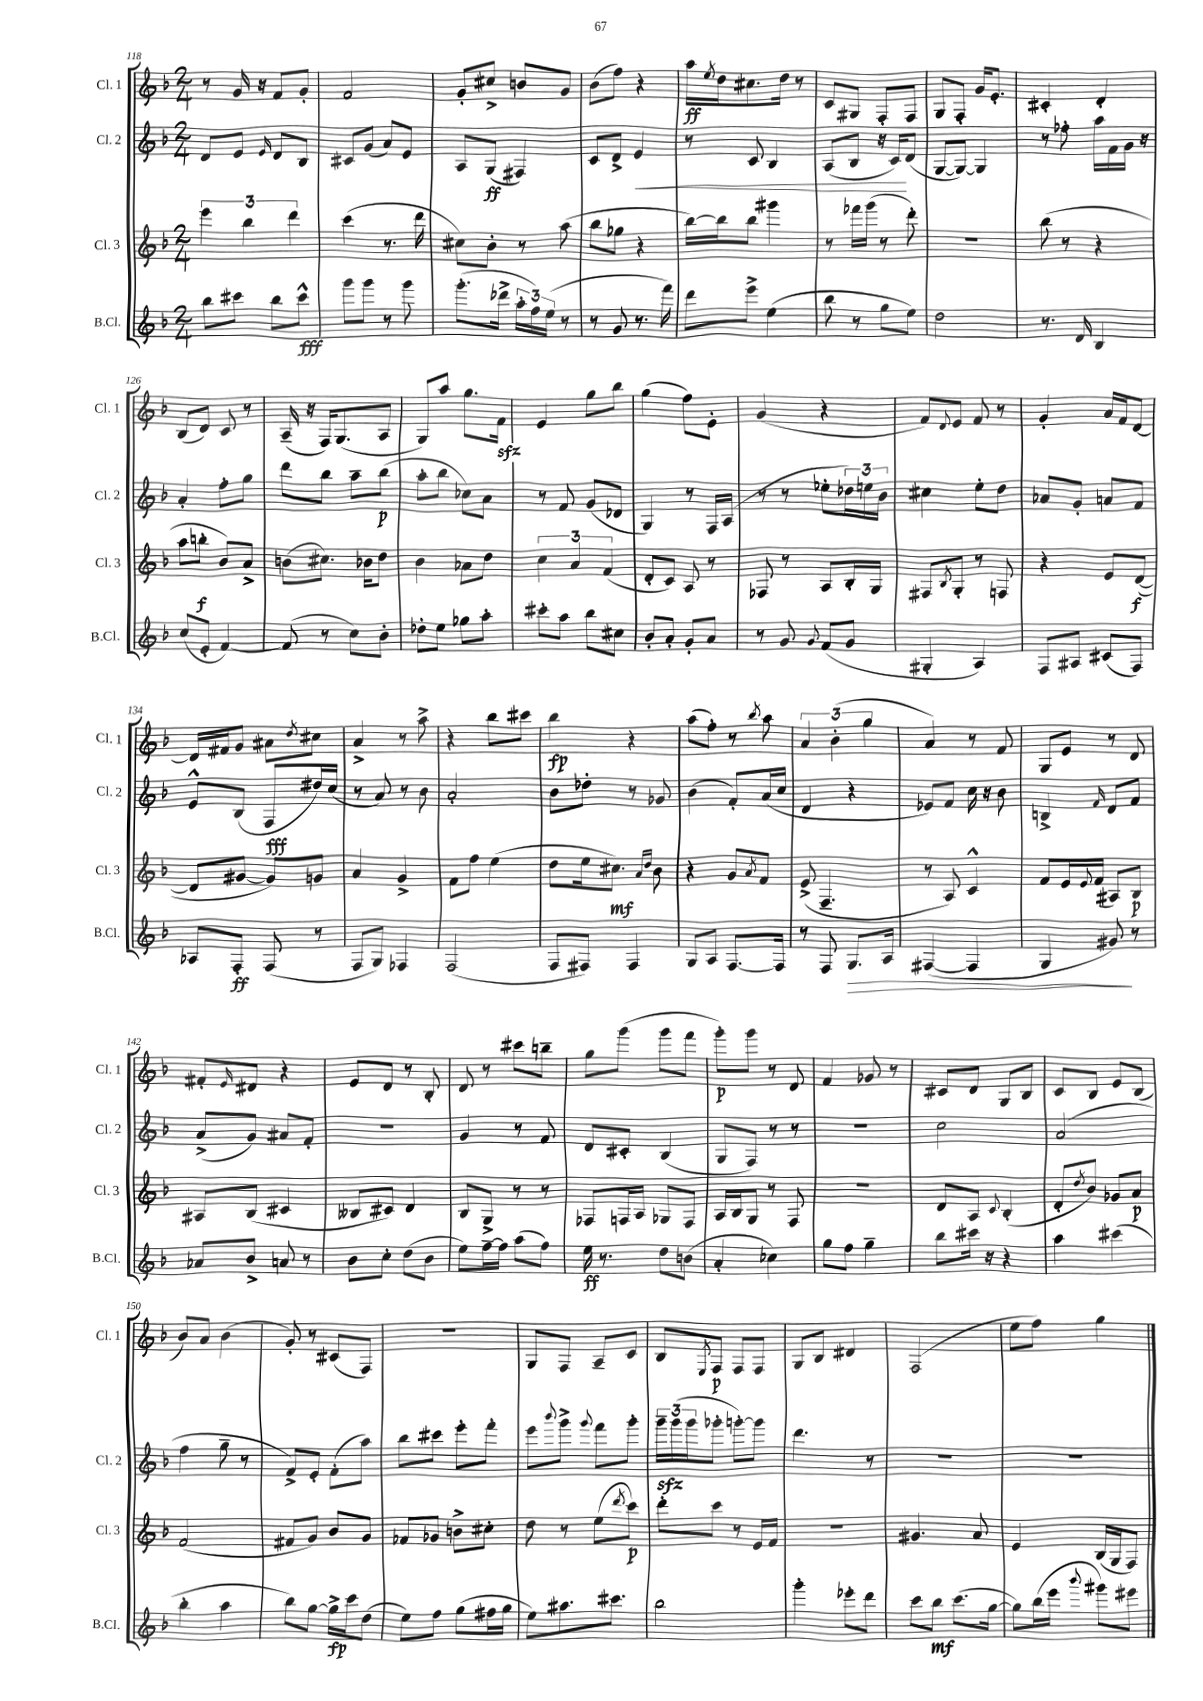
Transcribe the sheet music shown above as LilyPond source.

<<
\new StaffGroup <<
\new Staff = "s0" \with { instrumentName = "Cl. 1" shortInstrumentName = "Cl. 1" } {
    \clef treble \key f \major \numericTimeSignature \time 2/4
    r8 g'16 r16 f'8 g'8-. |
    f'2 |
    g'8-. cis''8-> b'8 g'8 |
    bes'8( f''8) r4 |
    a''16\ff \acciaccatura { e''8 } d''16 cis''8. d''16 r8 |
    c'8 gis8 f8-. f8 |
    g8 f8-. g'16 e'8.-. |
    cis'4-. d'4-. |
    bes8( d'8) c'8 r8 |
    a16--( r16 f16) g8.( a8 |
    g8) a''8 g''8. f'16\sfz |
    e'4 g''8 bes''8 |
    g''4( f''8) e'8-. |
    g'4( r4 |
    f'8) \appoggiatura { d'8 } e'8 f'8 r8 |
    g'4-. a'16 f'16 d'8~ |
    d'16 fis'16 g'8 ais'8 \acciaccatura { d''8 } cis''8 |
    a'4-> r8 a''8-> |
    r4 bes''8 cis'''8 |
    bes''4\fp r4 |
    a''8( f''8-.) r8 \acciaccatura { bes''8 } a''8 |
    \tuplet 3/2 { a'4 bes'4-.( g''4 } |
    a'4) r8 f'8 |
    g8 e'8 r8 d'8 |
    fis'8-. \grace { e'16 } dis'8 r4 |
    e'8 d'8 r8 bes8-. |
    d'8 r8 cis'''8 b''8-- |
    g''8 g'''8( g'''8 f'''8 |
    g'''8-.\p) g'''8 r8 d'8 |
    f'4 ges'8 r8 |
    cis'8 d'8 g8 bes8 |
    c'8 bes8 e'8 bes8( |
    bes'8) a'8 bes'4( |
    g'8-.) r8 cis'8( f8) |
    R2 |
    g8 f8 a8-- c'8 |
    bes8 \acciaccatura { e8 } f8\p f8 f8 |
    g8 bes8 dis'4 |
    f2( |
    e''8 f''8) g''4 \bar "|." |
}
\new Staff = "s1" \with { instrumentName = "Cl. 2" shortInstrumentName = "Cl. 2" } {
    \clef treble \key f \major \numericTimeSignature \time 2/4
    d'8 e'8 \grace { e'16 } d'8 bes8 |
    cis'8 g'8( a'8) e'8 |
    a8 g8\ff( fis4) |
    c'8 d'8-> e'4\< |
    r8 c'8 bes4 |
    a8( bes8 r16 c'16\!) d'8( |
    g8~ g8~) g4 |
    r8 fes''8-. a''16 f'16 g'16 r16 |
    a'4-. f''8-. g''8 |
    d'''8 bes''8 a''8-- bes''8\p( |
    a''8-. bes''8 ces''8) a'8 |
    r8 f'8 g'8( des'8 |
    g4) r8 f16 a16( |
    r8 r8 ees''8-. \tuplet 3/2 { des''16) e''16 bes'16 } |
    cis''4 e''8-. d''8 |
    aes'8 g'8-. a'8 f'8 |
    e'8-^ bes8( f8\fff dis''16) c''16( |
    r8 a'8) r8 bes'8 |
    a'2-. |
    bes'8 des''8-. r8 ges'8 |
    bes'4( f'8-.) a'16( c''16 |
    d'4 r4 |
    ees'8) f'8 c''16 r16 bes'8 |
    b4-> \grace { f'16 } d'8 f'8 |
    a'8->( g'8) ais'8 f'8-. |
    R2 |
    g'4 r8 f'8 |
    d'8 cis'8-. bes4( |
    g8 f8) r8 r8 |
    R2 |
    c''2 |
    a'2( |
    f''4 g''8-- r8 |
    f'8->) e'8-. f'8-.( a''8) |
    bes''8 cis'''8 e'''8-. f'''8-. |
    e'''8 \appoggiatura { bes'''8 } g'''8-> \appoggiatura { g'''8 } f'''8 g'''8-. |
    \tuplet 3/2 { g'''16--\sfz g'''16( g'''16 } ges'''8-. g'''8~-.) g'''8 |
    d'''4. r8 |
    R2 |
    R2 \bar "|." |
}
\new Staff = "s2" \with { instrumentName = "Cl. 3" shortInstrumentName = "Cl. 3" } {
    \clef treble \key f \major \numericTimeSignature \time 2/4
    \tuplet 3/2 { e'''4 bes''4 d'''4 } |
    c'''4( r8. d'''16 |
    cis''8) bes'8-. r8 a''8( |
    bes''8 ges''8 r4 |
    bes''16~) bes''16 bes''8 gis'''4 |
    r8 fes'''16 g'''16( r8 d'''8-.) |
    R2 |
    bes''8( r8 r4 |
    a''8 b''8-.\f bes'8) a'8-> |
    b'8( cis''8.) bes'16 d''8 |
    bes'4 aes'8 d''8 |
    \tuplet 3/2 { c''4 a'4 f'4( } |
    d'8-. c'8) a8 r8 |
    fes8 r8 a8 bes16-. g16 |
    fis8 \acciaccatura { bes8 } g8-. r8 f8 |
    r4 e'8 d'8~\f( |
    d'8 gis'8~ gis'8) g'8 |
    a'4 g'4-> |
    f'8 f''8 e''4( |
    d''8 e''16 cis''8.\mf) \grace { a'16 d''16 } bes'8 |
    r4 g'8 \acciaccatura { a'8 } f'8 |
    e'8->( f4.-- |
    r8 a8) c'4-^ |
    f'8 e'16 \appoggiatura { e'8 } f'16( ais8) bes8\p |
    ais8 bes8( cis'4 |
    beses8 cis'8) d'4 |
    bes8 g8-> r8 r8 |
    fes8 f16 a16 ges8 f8 |
    a16 bes16 g8 r8 f8 |
    R2 |
    d'8 a8 \appoggiatura { c'8 } bes4-.( |
    d'8-. \acciaccatura { d''8 } bes'8) ges'8 a'8\p |
    f'2( |
    fis'8 g'8) bes'8 g'8 |
    fes'8 ges'8 b'8-> cis''8-. |
    d''8 r8 e''8( \acciaccatura { d'''8 } c'''8\p) |
    d'''8-. c'''8 r8 e'16 f'16 |
    R2 |
    gis'4. a'8 |
    e'4 bes16( g16 f8) \bar "|." |
}
\new Staff = "s3" \with { instrumentName = "B.Cl." shortInstrumentName = "B.Cl." } {
    \clef treble \key f \major \numericTimeSignature \time 2/4
    bes''8 cis'''8 bes''8 cis'''8-^\fff |
    g'''8 g'''8 r8 g'''8 |
    g'''8.-.( des'''16-> \tuplet 3/2 { a''16-. f''16) e''16( } r8 |
    r8 g'8 r8. f'''16) |
    d'''8 e'''8-> e''4( |
    bes''8 r8 g''8 e''8) |
    d''2 |
    r8. d'16 bes4 |
    c''8( e'8-. f'4~) |
    f'8( r8 c''8) bes'8-. |
    des''8-. e''8 ges''8 a''8-. |
    cis'''8-. a''8 bes''8 cis''8 |
    bes'8-. a'8-. g'8-. a'8 |
    r8 g'8 \appoggiatura { g'8 } f'8( g'8 |
    gis4-. a4) |
    f8 ais8 cis'8( f8) |
    aes8 f8-.\ff f8( r8 |
    f8 g8) fes4 |
    f2( |
    f8 fis8) fis4 |
    g8 a8 f8.~ f16 |
    r8 f8 g8.\> a16 |
    fis4~( fis4 |
    g4 gis'8\!) r8 |
    aes'8 bes'8-> a'8 r8 |
    bes'8 c''8-. d''8( bes'8 |
    e''8) f''16~-- f''16 a''8( f''8) |
    e''16\ff r8. d''8 b'8( |
    a'4-. ces''4) |
    g''8 f''8 g''4-- |
    bes''8 cis'''16 r16 r4 |
    a''4 cis'''4( |
    bes''4-. a''4 |
    bes''8) g''8~ g''16->\fp c'''16 d''8( |
    e''8) f''8 g''8( fis''16 g''16 |
    e''8) ais''8. cis'''8. |
    bes''2 |
    g'''4-. ees'''8-. d'''8 |
    c'''8 bes''8\mf c'''8.( g''16~ |
    g''8) bes''16( e'''16 \appoggiatura { bes'''8 } gis'''8) eis'''8 \bar "|." |
}
>>
>>
\layout { \context { \Score currentBarNumber = #118 } }
